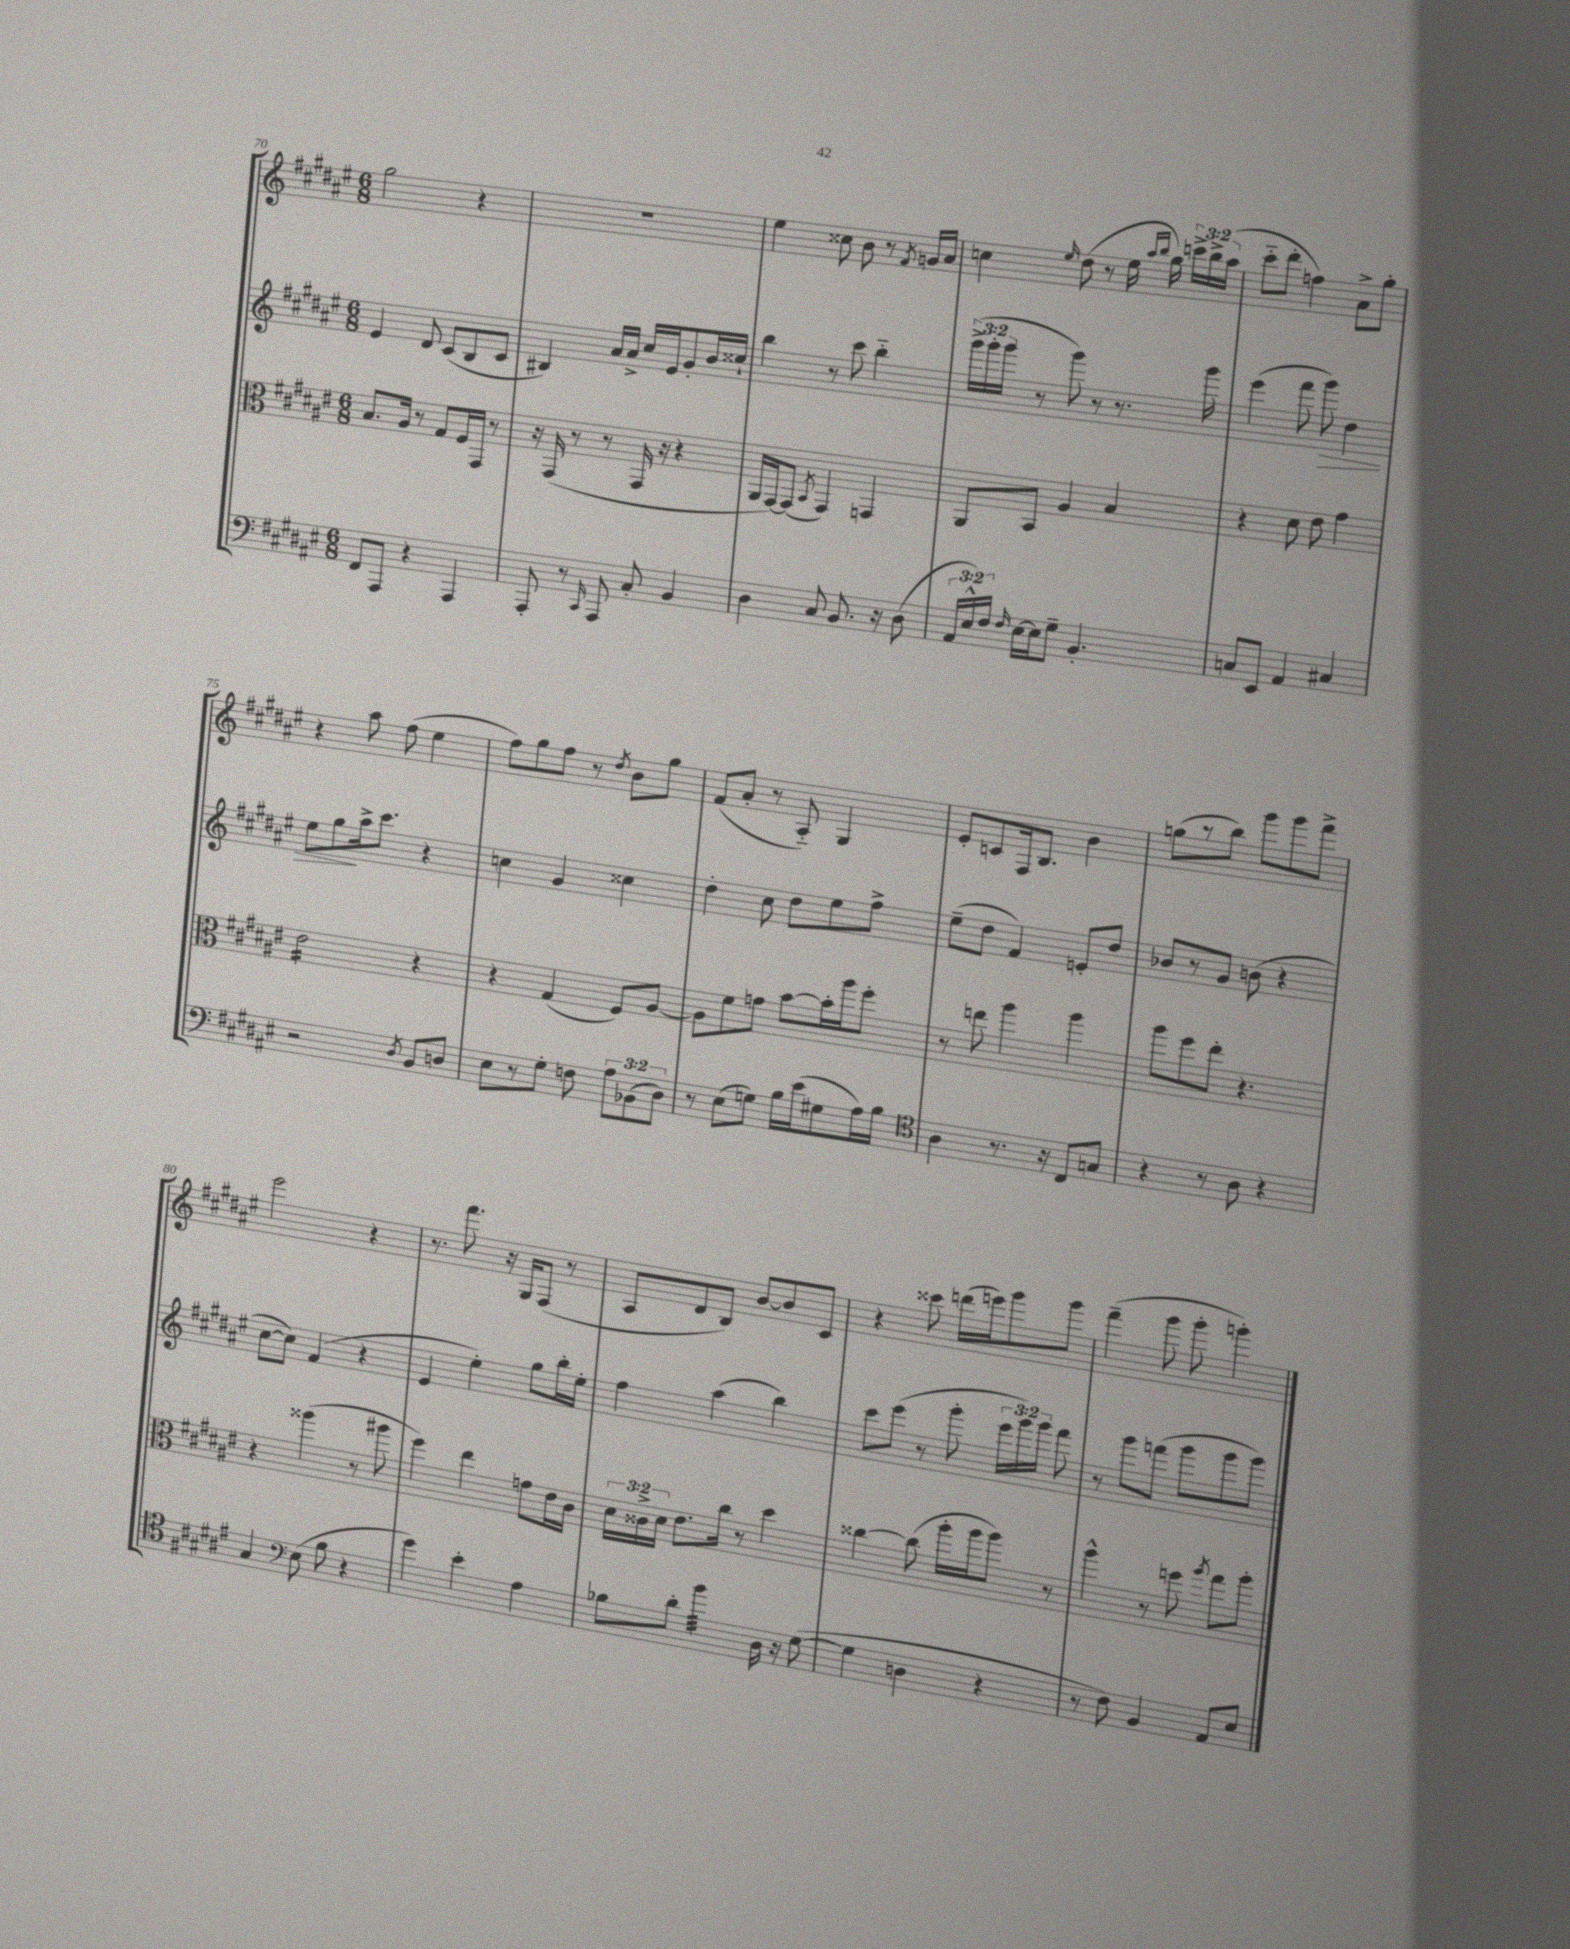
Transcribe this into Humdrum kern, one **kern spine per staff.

**kern	**kern	**kern	**dynam	**kern
*part4	*part3	*part2	*part2	*part1
*staff4	*staff3	*staff2	*staff2	*staff1
*clefF4	*clefC3	*clefG2	*	*clefG2
*k[f#c#g#d#a#e#]	*k[f#c#g#d#a#e#]	*k[f#c#g#d#a#e#]	*	*k[f#c#g#d#a#e#]
*M6/8	*M6/8	*M6/8	*	*M6/8
=70	=70	=70	=70	=70
8FF#/L	8.B/L	4e#/	.	2gg#\
8AAA#/J	.	.	.	.
.	16A#/Jk	.	.	.
4r	8r	8d#/	.	.
.	8G#/L	(8c#/L	.	.
4AAA#/	16F#/L	8B/	.	4r
.	16GG#/JJ	.	.	.
.	8r	8c#/J	.	.
=71	=71	=71	=71	=71
8AAA#'/	16r	4B#X/)	.	2.r
.	(16GG#/	.	.	.
8r	8r	.	.	.
16qqCC#/	.	.	.	.
8AAA#/	8r	16a#/LL	.	.
.	.	16a#^/JJ	.	.
8C#'/	16GG#/	16cc#/LL	.	.
.	16r	16e#/J	.	.
4BB/	4r	8g#'/	.	.
.	.	16b/L	.	.
.	.	16cc##X`/JJ	.	.
=72	=72	=72	=72	=72
4D#\	16AA#/LL	4bb\	.	4ee#\
.	[16GG#/J)	.	.	.
.	(8GG#/J]	.	.	.
.	8qBB/	.	.	.
8C#/	4GG#/)	8r	.	8cc##X\
8.BB/	.	8ccc#\	.	8b\
.	4GGn/	4bb\	.	8r
16r	.	.	.	.
.	.	.	.	8qf#/
(8D#\	.	.	.	16gn/LL
.	.	.	.	16a#/JJ
=73	=73	=73	=73	=73
24AA#/LL	8AA#/L	(24ggg#^\LL	.	4ccn\
24E#^^/)	.	24ggg#'\	.	.
24F#/JJ	.	24ggg#\JJ	.	.
16qqF#/	.	.	.	.
[16E#\LL	8BB/J	8r	.	.
16E#\J]	.	.	.	.
.	.	.	.	16qqee#/
8G#~\J	4A#/	8ggg#\)	.	(8dd#\
4.BB'/	.	8r	.	8r
.	4B/	8.r	.	16ee#\
.	.	.	.	16qqaa#/LL
.	.	.	.	16qqbb/JJ
.	.	.	.	16gg#\)
.	.	.	.	24cccn^\LL
.	.	.	.	24bb^\
.	.	16ggg#\	.	.
.	.	.	.	(24aa#\JJ
=74	=74	=74	=74	=74
8Cn/L	4r	(4eee#\	.	8ccc#\L
8EE#/J	.	.	.	8ddd#'\J
4AA#/	8d#\	8fff#\	.	4ffn\)
!	!	!	!LO:HP:b	!
.	8e#\	8ggg#\)	>	.
4C#X/	4g#\	4dd#\	.	8a#^\L
.	.	.	.	8gg#'\J
!!LO:LB:g=z
=75	=75	=75	=75	=75
*	*tremolo	*	*	*
2r	16e#\LL	8ee#\L	.	4r
.	16e#\	.	.	.
.	16e#\	8gg#\	.	.
.	16e#\	.	.	.
.	16e#\	16aa#^\k	]	8aa#\
.	16e#\	8.ccc#\J	.	.
.	16e#\	.	.	(8ff#\
.	16e#\JJ	.	.	.
*	*Xtremolo	*	*	*
8qD#/	.	.	.	.
8BB/L	4r	4r	.	4ee#\
8Dn/J	.	.	.	.
=76	=76	=76	=76	=76
8E#\L	4r	4ccn\	.	8ff#\L)
8r	.	.	.	8gg#\
8G#'\J	(4G#/	4g#/	.	8ff#\J
8Fn\	.	.	.	8r
.	.	.	.	8qdd#/
12A#\L	8F#/L)	4cc##X\	.	8b\L
(12BB-X\	.	.	.	.
.	[8A#/J	.	.	8gg#\J
12D#\J)	.	.	.	.
=77	=77	=77	=77	=77
8r	8A#\L]	4dd#'\	.	(8f#/L
(8E#\L	8f#\	.	.	8a#'/J
8Gn\J)	8gn\J	8cc#\	.	8r
16B\LL	[8b\L	8dd#\L	.	8A#/)
(16e#\J	.	.	.	.
8G#X\	16b'\L]	8ee#\	.	4G#/
.	16aa#\J	.	.	.
16A#\L)	8ff#'\J	8ff#^\J	.	.
16B\JJ	.	.	.	.
=78	=78	=78	=78	=78
*clefC4	*	*	*	*
4A#\	8r	(8ee#~\L	.	8e#'/L
.	8een\	8dd#\J	.	8cn/
8.r	4aa#\	4f#/)	.	16F#/k
.	.	.	.	8.B/J
16r	.	.	.	.
8C#/L	4aa#\	8en'/L	.	4b\
8Gn/J	.	8dd#/J	.	.
=79	=79	=79	=79	=79
4r	8aa#\L	8b-X/L	.	(8ggn\L
.	8ff#\	8r	.	8r
8r	8ee#'\J	8g#/J	.	8bb\J)
8A#\	4.r	(8bn\	.	8ggg#\L
4r	.	4r	.	8ggg#\
.	.	.	.	8fff#^\J
!!LO:LB:g=z
=80	=80	=80	=80	=80
4G#/	4r	[8cc#\L	.	2eee#\
.	.	8cc#\J])	.	.
*clefF4	*	*	*	*
(8E#\	(4aa##X\	(4f#/	.	.
8B\	.	.	.	.
4r	8r	4r	.	4r
.	8aa#X\	.	.	.
=81	=81	=81	=81	=81
4g#\)	4ff#\)	4e#/	.	8.r
.	.	.	.	8.fff#\
4e#'\	4ee#\	4ee#'\)	.	.
.	.	.	.	16r
.	.	.	.	16G#/KL
4A#\	8gn\L	8gg#\L	.	(8F#/J
.	16e#\L	16bb'\L	.	8r
.	16c#\JJ	16ee#'\JJ	.	.
=82	=82	=82	=82	=82
8B-X\L	24d#\LL	4ff#\	.	8A#/L
.	24c##X^\	.	.	.
.	24d#\JJ	.	.	.
8d#'\J	8.e#\L	.	.	8d#/
*tremolo	*	*	*	*
32b\LLL	.	(4aa#\	.	8B/J)
32b\	.	.	.	.
32b\	16cc#\Jk	.	.	.
32b\	.	.	.	.
32b\	8r	.	.	[8b/L
32b\	.	.	.	.
32b\	.	.	.	.
32b\JJJ	.	.	.	.
*Xtremolo	*	*	*	*
16D#\	4dd#\	4bb\)	.	8b/]
16r	.	.	.	.
([8G#\	.	.	.	8c#/J
=83	=83	=83	=83	=83
4G#\]	[4cc##X\	8ccc#\L	.	4r
.	.	(8eee#\J	.	.
4Dn\	(8cc##\]	8r	.	8ccc##X\
.	16aa#'\LL	8ggg#'\	.	(16dddn\LL
.	16aa#\J	.	.	16eeen\J)
4r	8aa#\J)	24eee#\LL	.	8ggg#\
.	.	24ggg#\)	.	.
.	.	24ggg#\JJ	.	.
.	8r	8fff#\	.	8ggg#\J
=84	=84	=84	=84	=84
8r	4aa#^^\	8r	.	(4fff#~\
8F#\)	.	8ggg#\L	.	.
4BB/	8r	(8fffn\J	.	8ggg#\
.	8ffn\	8ggg#\L	.	8ggg#'\
.	8qaa#/	.	.	.
8AA#/L	8gg#\L	8ggg#\	.	4gggn'\)
8E#/J	8aa#'\J	8ggg#\J)	.	.
==	==	==	==	==
*-	*-	*-	*-	*-
